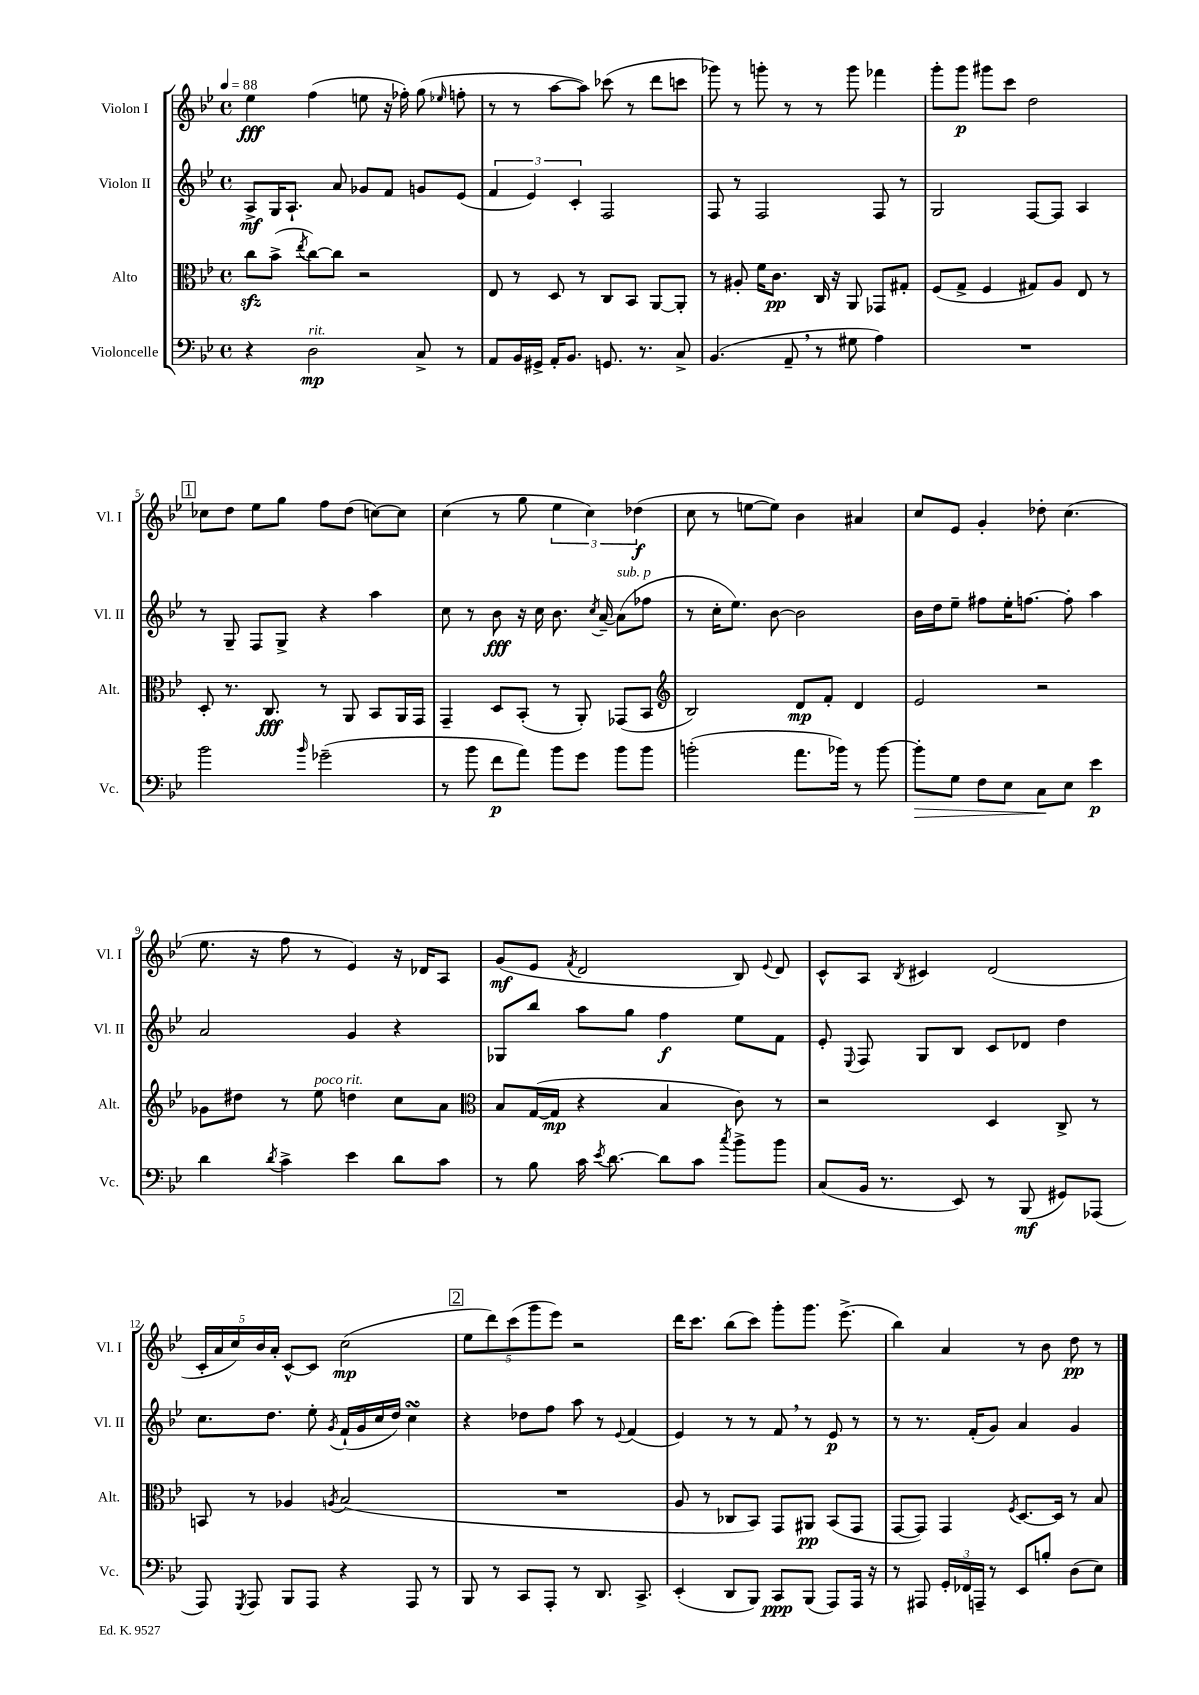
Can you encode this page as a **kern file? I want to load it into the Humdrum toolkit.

**kern	**kern	**kern	**kern
*staff4	*staff3	*staff2	*staff1
*clefF4	*clefC3	*clefG2	*clefG2
*k[b-e-]	*k[b-e-]	*k[b-e-]	*k[b-e-]
*M4/4	*M4/4	*M4/4	*M4/4
*met(c)	*met(c)	*met(c)	*met(c)
*MM88	*MM88	*MM88	*MM88
4r	8cc	8A^	4ee-
.	(8b-^	16G	.
.	.	8.A`	.
.	8qee-	.	.
2D	[8cc)	.	(4ff
.	8cc]	8a	.
.	2r	8g-	8ee
.	.	8f	16r
.	.	.	16ff-')
8C^	.	8g	(8gg
.	.	.	16qqee-
8r	.	(8e-	8ff'
=	=	=	=
8AA	8E-	6f	8r
16BB-	8r	.	8r
.	.	6e-)	.
16GG#^	.	.	.
16AA'	8D	.	[8aa
8.BB-	.	.	.
.	.	6c'	.
.	8r	.	8aa])
8.GG	8C	2F	(8ccc-
.	8BB-	.	8r
8.r	.	.	.
.	[8AA	.	8ddd
8C^	8AA']	.	8ccc
=	=	=	=
(4.BB-	8r	8F	8ggg-)
.	8A#'	8r	8r
.	16f	2F	8ggg'
.	8.c	.	.
8AA~	.	.	8r
8r	16C	.	8r
.	16r	.	.
8G#	8AA	.	8ggg
4A)	8GG-	8F	4fff-
.	8G#'	8r	.
=	=	=	=
1r	(8F	2G	8ggg'
.	8G^	.	8ggg
.	4F	.	8ggg#
.	.	.	8ccc
.	8G#)	[8F	2dd
.	8A	8F]	.
.	8E-	4A	.
.	8r	.	.
=	=	=	=
2b-	8D'	8r	8cc-
.	8.r	8G~	8dd
.	.	8F	8ee-
.	8.C	.	.
.	.	8G^	8gg
16qqb-	.	.	.
(2g-~	8r	4r	8ff
.	8AA	.	(8dd
.	8BB-	4aa	[8cc)
.	16AA	.	8cc]
.	16GG	.	.
=	=	=	=
8r	4GG~	8cc	(4cc
8b-	.	8r	.
8f	8D	8b-	8r
8a)	(8BB-'	16r	8gg
.	.	16cc	.
8b-	8r	8.b-	6ee-
8g	8AA')	.	.
.	.	.	6cc)
.	.	8qcc	.
.	.	[16a~	.
8b-	(8GG-	(8a]	.
.	.	.	(6dd-
8b-	8BB-	8ff-	.
=	=	=	=
*	*clefG2	*	*
(2b'	2B-)	8r	8cc
.	.	16cc'	8r
.	.	8.ee-)	.
.	.	.	[8ee
.	.	[8b-	8ee])
8.a	8d	2b-]	4b-
.	8f'	.	.
16b-)	.	.	.
8r	4d	.	4a#
[8b-	.	.	.
=	=	=	=
8b-']	2e-	16b-	8cc
.	.	16dd	.
8G	.	8ee-~	8e-
8F	.	8ff#	4g'
8E-	.	16ee-'	.
.	.	[8.ff	.
8C	2r	.	8dd-'
8E-	.	8ff']	(4.cc
4e-	.	4aa	.
=	=	=	=
4d	8g-	2a	8.ee-
.	8dd#	.	.
.	.	.	16r
8qd	.	.	.
4c^	8r	.	8ff
.	8ee-	.	8r
4e-	4dd	4g	4e-)
8d	8cc	4r	16r
.	.	.	16d-
8c	8a	.	8A
=	=	=	=
*	*clefC3	*	*
8r	8B-	8G-	(8g
8B-	([16G	8bb-	8e-
.	16G]	.	.
.	.	.	8qf
16c	4r	8aa	2d
8qe-	.	.	.
[8.d	.	.	.
.	.	8gg	.
8d]	4B-	4ff	.
8c	.	.	.
8qcc	.	.	.
8b-^	8c)	8ee-	8B-)
.	.	.	8qqe-
8b-	8r	8f	8d
=	=	=	=
(8C	2r	8e-'	8c^^
.	.	8qqE-	.
16BB-	.	8F	8A
8.r	.	.	.
.	.	.	8qB-
.	.	8G	4c#
8EE-)	.	8B-	.
8r	4D	8c	(2d
(8BBB-	.	8d-	.
8GG#)	8C^	4dd	.
(8AAA-	8r	.	.
=	=	=	=
8AAA)	8BB	8.cc	20c'
.	.	.	20a
.	.	.	20cc)
8qGGG	.	.	.
8AAA	8r	.	.
.	.	.	20b-
.	.	8.dd	.
.	.	.	20a'
8BBB-	4A-	.	[8c^^
8AAA	.	8ee-'	8c]
.	8qA	8qg	.
4r	(2B-	(16f`	(2cc
.	.	16g	.
.	.	16cc	.
.	.	16dd)	.
8AAA	.	4cc	.
8r	.	.	.
=	=	=	=
8BBB-	1r	4r	10ee-
.	.	.	10ddd)
8r	.	.	.
.	.	.	(10ccc
8CC	.	8dd-	.
.	.	.	10ggg
8AAA'	.	8ff	.
.	.	.	10eee-)
8r	.	8aa	2r
8.DD	.	8r	.
.	.	8qqe-	.
.	.	(4f	.
8.CC^	.	.	.
=	=	=	=
(4EE-'	8A	4e-)	16ddd
.	.	.	8.ccc
.	8r	.	.
8DD	8C-	8r	(8bb-
8BBB-)	8BB-)	8r	8ccc)
8CC	8GG	8f	8ggg'
(8BBB-	8AA#	8r	8.ggg
8AAA)	(8BB-	8e-	.
.	.	.	(8.eee-^
16AAA	8GG	8r	.
16r	.	.	.
=	=	=	=
8r	[8GG	8r	4bb-)
8AAA#	8GG])	8.r	.
24GG'	4GG	.	4a
24FF-	.	.	.
.	.	(16f'	.
24AAA~	.	.	.
8r	.	8g)	.
.	8qF	.	.
8EE-	[8.D	4a	8r
8B'	.	.	8b-
.	16D]	.	.
(8D	8r	4g	8dd
8E-)	8B-	.	8r
==	==	==	==
*-	*-	*-	*-
